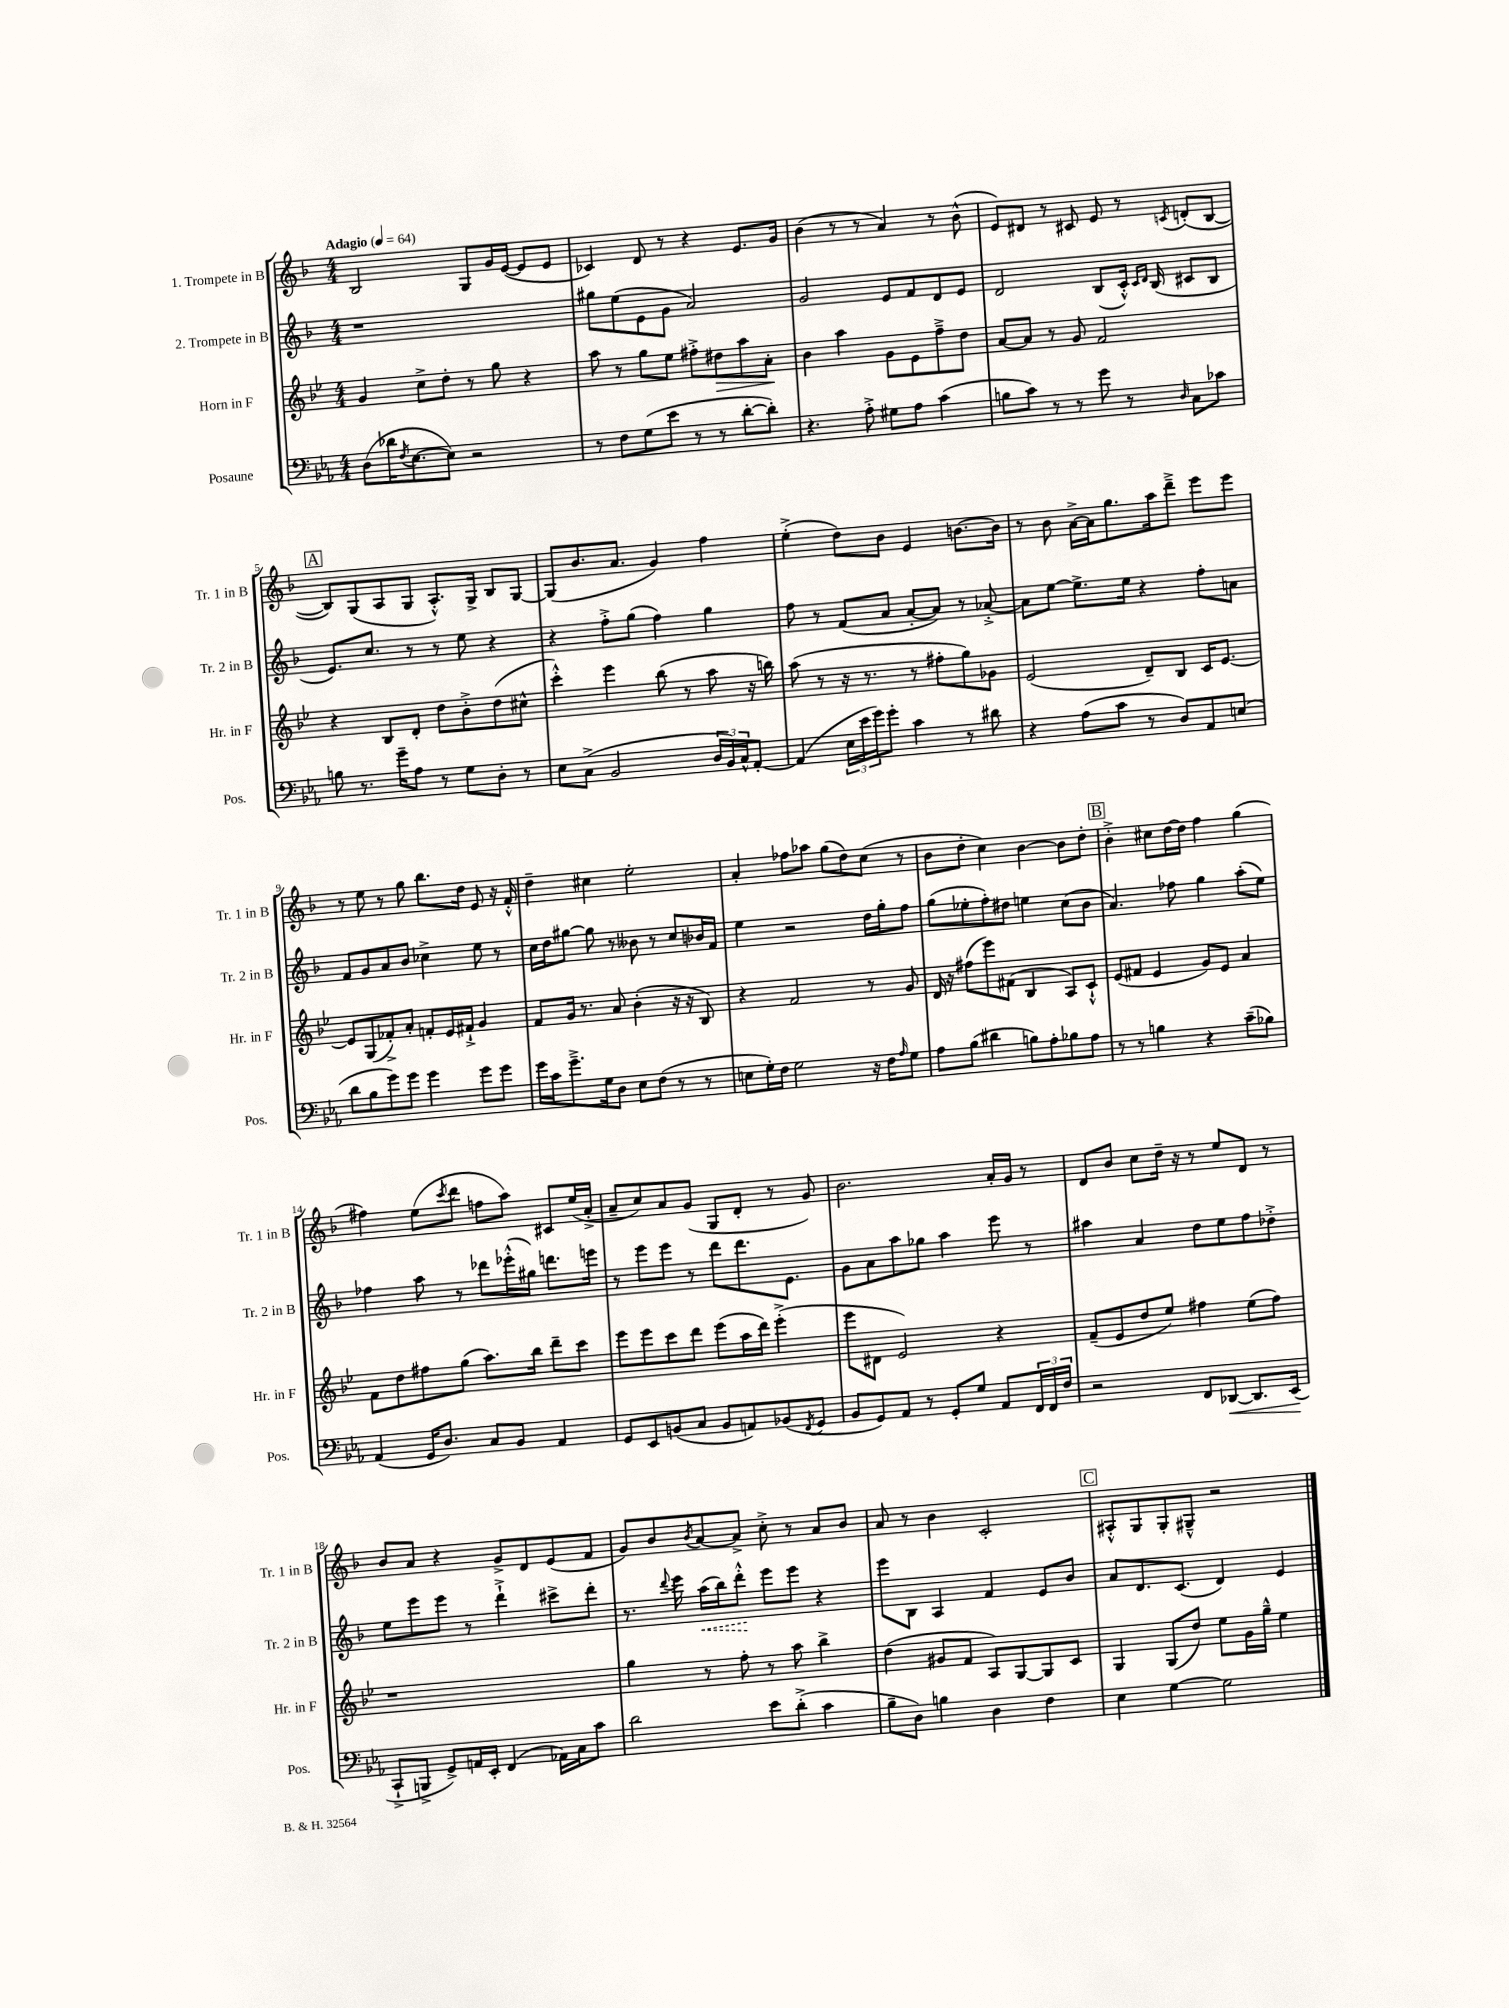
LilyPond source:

<<
\new StaffGroup <<
\new Staff = "s0" \with { instrumentName = "1. Trompete in B" shortInstrumentName = "Tr. 1 in B" } {
    \clef treble \key f \major \numericTimeSignature \time 4/4 \tempo "Adagio" 4 = 64
    bes2 g8 g'16 e'16~( e'8 e'8 |
    ces'4) d'8 r8 r4 e'8. g'16 |
    bes'4( r8 r8 a'4) r8 bes'8-^( |
    e'8) dis'8 r8 cis'8 e'8 r8 \acciaccatura { c'8 } d'8-.( bes8~ |
    \mark \markup { \box "A" } bes8) g8( a8 g8 a8.-.-^) g16-> bes8 g8~ |
    g8( bes'8. a'8. g'4) f''4 |
    e''4-.->( d''8) bes'8 e'4 b'8.~ b'16 |
    r8 bes'8 a'16~-> a'16 g''8. a''16 d'''8---> e'''8 e'''8 |
    r8 e''8 r8 g''8 bes''8. d''16 e'8 r16 f'16-.-^ |
    d''4-- cis''4 e''2-. |
    a'4-. fes''8 aes''8 g''8( d''8) c''8( r8 |
    bes'8 d''8-. c''4) bes'4~ bes'8 d''8-. |
    \mark \markup { \box "B" } bes'4-.-> cis''8 d''16~ d''16 f''4 g''4( |
    fis''4) e''8( \acciaccatura { c'''8 } d'''8 f''8 a''8) cis'8 e''16( a'16-.-> |
    a'8-- c''8) a'8 g'8( g8 d'8-. r8 g'8) |
    bes'2. a'16-. g'16 r8 |
    d'8 bes'8 c''8 d''16-- r16 r8 e''8 d'8 r8 |
    bes'8 a'8 r4 g'8-> d'8 e'8( f'8 |
    g'8) bes'8 \acciaccatura { bes'8 } a'8~ a'8-> c''8-.-> r8 a'8 bes'8 |
    a'8 r8 bes'4 c'2-. |
    \mark \markup { \box "C" } ais8-.-^ g8 g8-. gis8---^ r2 \bar "|." |
}
\new Staff = "s1" \with { instrumentName = "2. Trompete in B" shortInstrumentName = "Tr. 2 in B" } {
    \clef treble \key f \major \numericTimeSignature \time 4/4
    r1 |
    gis''8 e''8( e'8 g'8 a'2) |
    g'2 e'8 f'8 d'8 e'8 |
    d'2 bes8( c'16-.-^) \grace { c'16 d'16 } bes16( cis'8 bes8 |
    \mark \markup { \box "A" } e'8.) c''8. r8 r8 e''8 r4 |
    r4 f''8-.-> g''8( f''4) g''4 |
    f''8 r8 f'8( a'8 a'8~-. a'8) r8 aes'8~-.-> |
    aes'8 e''8~ e''8.-> e''16 r4 f''8-. a'8 |
    f'8 g'8 a'8 bes'8 ces''4-> e''8 r8 |
    c''16 d''16 gis''8~ gis''8 r8 beses'8 r8 c''8 bes'16 f'16 |
    e''4 r2 d''16 g''16-. f''8 |
    g''8( ees''8-. f''8-.) dis''8 e''4 c''8( bes'8 |
    \mark \markup { \box "B" } a'4.) fes''8 g''4 a''8-.( e''8) |
    fes''4 a''8 r8 des'''8 ees'''16-.-^( gis''16) d'''8. e'''16 |
    r8 e'''8 e'''8 r8 d'''8 d'''8. e'8. |
    g'8 a'8 a''8 ges''8 a''4 e'''8 r8 |
    ais''4 a'4 d''8 e''8 f''8 des''8-.-> |
    e''8 e'''8 e'''8 r8 d'''4-!-> cis'''8-> d'''8-. |
    r8. \appoggiatura { d'''8 } e'''16 \once \override Hairpin.style = #'dashed-line a''16\<( bes''16) d'''8-.-^\! e'''8 e'''8 r4 |
    e'''8 bes8 a4 f'4 e'8 bes'8 |
    \mark \markup { \box "C" } a'8 d'8. c'8.( d'4) e'4 \bar "|." |
}
\new Staff = "s2" \with { instrumentName = "Horn in F" shortInstrumentName = "Hr. in F" } {
    \clef treble \key bes \major \numericTimeSignature \time 4/4
    g'4 c''8-> d''8-. r8 g''8 r4 |
    a''8 r8 g''8 ees''8 fis''8-.-> dis''8\> a''8 a'8-.\! |
    bes'4 a''4 g'8 ees'8 f''8---> d''8 |
    a'8~ a'8 r8 g'8 f'2 |
    \mark \markup { \box "A" } r4 bes8 d'8-. d''8 bes'8-.-> d''8( cis''8-^ |
    c'''4-.-^) ees'''4 bes''8( r8 a''8 r16 b''16) |
    a''8( r8 r16 r8. r8 fis''8-. g''8) ges'8 |
    ees'2( d'8--) bes8 c'16 ees'8.~ |
    ees'8 g8( fes'8-.->) a'8-. f'8-. ees'16 fis'16-!-> g'4 |
    f'8 g'16 r8. a'8 bes'4-.( r16 r16 bes8) |
    r4 f'2 r8 g'8 |
    d'16 r16 fis''8( ees'''8) fis'8( bes4 a8) c'8-!-^ |
    \mark \markup { \box "B" } ees'8( fis'8 ees'4 g'8) ees'8 a'4 |
    f'8 d''8 fis''8 g''8( a''8.) bes''16 d'''8-- c'''8 |
    ees'''8 ees'''8 c'''8 d'''8 ees'''8( a''16 d'''16) ees'''4-.->( |
    ees'''8 dis'8 ees'2) r4 |
    f'8--( ees'8 d''8 ees''8) fis''4 ees''8( fis''8) |
    r1 |
    g''4 r8 f''8-. r8 a''8 bes''4-> |
    d''4( gis'8 f'8 a8) g8~ g8 c'8 |
    \mark \markup { \box "C" } g4 g8( d''8) ees''8 g'16 g''16---^ ees''4 \bar "|." |
}
\new Staff = "s3" \with { instrumentName = "Posaune" shortInstrumentName = "Pos." } {
    \clef bass \key ees \major \numericTimeSignature \time 4/4
    d8( des'16 \acciaccatura { f8 } ees8.~ ees8) r2 |
    r8 f8 g8( ees'8 r8 r8 d'8~-. d'8-.) |
    r4. aes8-.-> gis8 aes8 c'4( |
    b8 c'8) r8 r8 g'8 r8 \grace { d16 } c8 ces'8 |
    \mark \markup { \box "A" } b8 r8. g'16-- aes8 r8 g8 d8-. r8 |
    ees8 c8->( bes,2 \tuplet 3/2 { d16 bes,16) c16-^ } aes,8~-. |
    aes,4( \tuplet 3/2 { ees16 ees'16 g'16) } g'8-. c'4 r8 dis'8 |
    r4 aes8( c'8 r8 d8) aes,8 e8( |
    d'8 bes8 g'8) g'8 g'4 g'8 g'8 |
    g'16 c'16 g'8.---> g16 d8 ees8 f8( r8 r8 |
    e8 g16-.) f16 g2 r16 f16 \grace { aes16 } g8 |
    aes8 bes8( dis'4 b8) aes8-. bes8 aes8 |
    \mark \markup { \box "B" } r8 r8 b4 r4 c'8--( bes8) |
    aes,4( g,16 d8.) c8 bes,8 aes,4 |
    g,8 ees,8 b,8( c8 b,8 a,8) bes,8( \acciaccatura { f,8 } g,8 |
    bes,8 g,8) aes,8 r8 g,8-. g8 aes,8 \tuplet 3/2 { f,16 f,16 f16 } |
    r2 f,8 des,8~\< des,8. ees,16\!( |
    c,8-!-> b,,8-> g,8->) a,16 ees,16-. f,4( aes,16) c16 c'8 |
    d'2 ees'8 d'8-.->( c'4 |
    bes8-- d8) b4 d4 f4 |
    \mark \markup { \box "C" } ees4 g4~ g2 \bar "|." |
}
>>
>>
